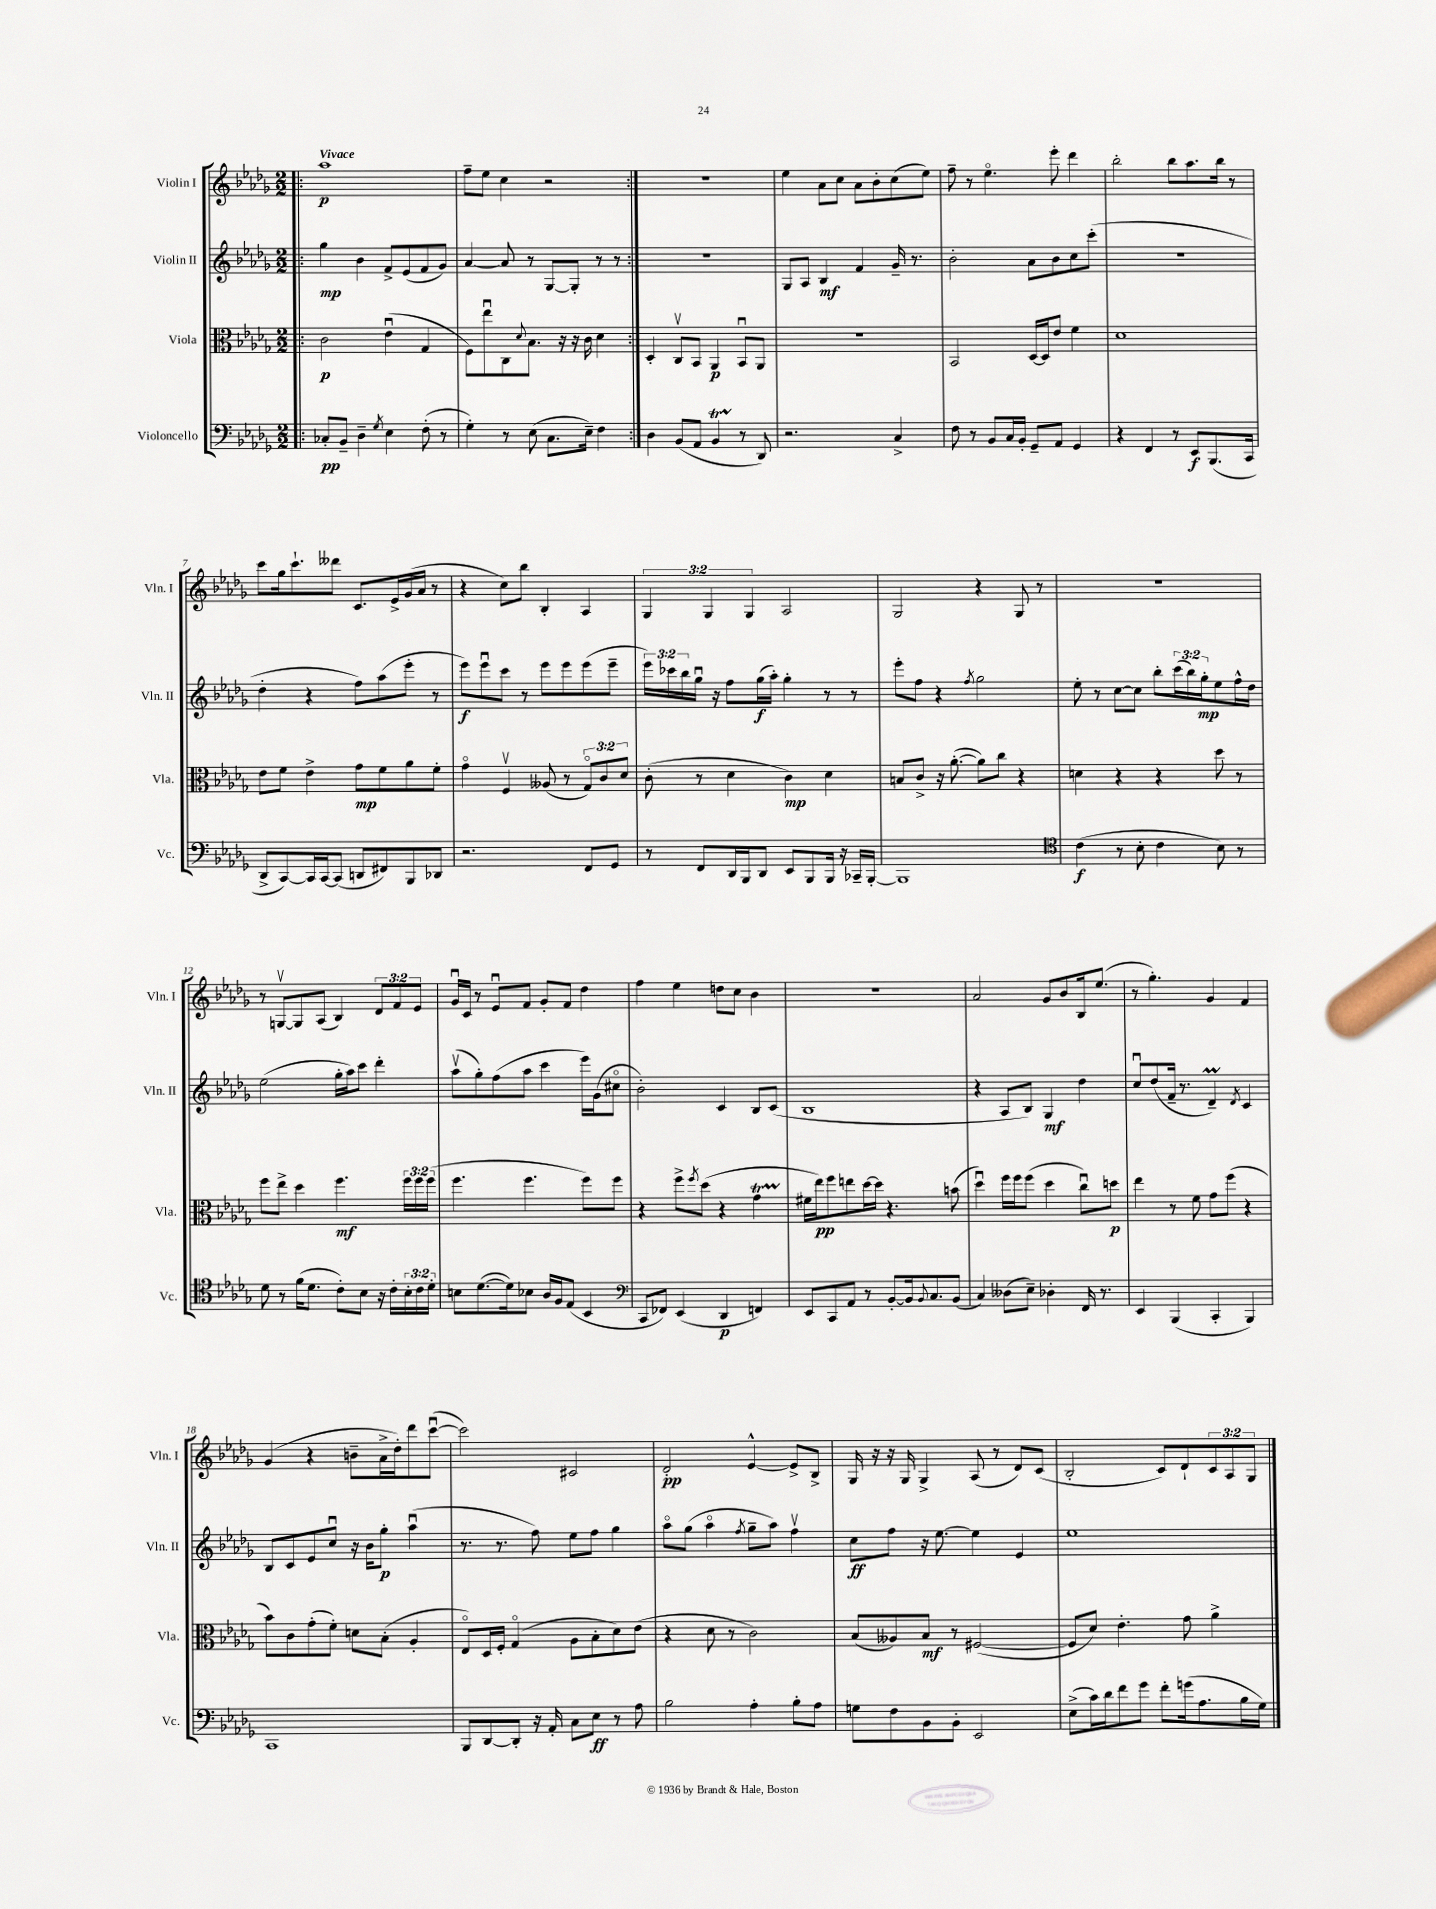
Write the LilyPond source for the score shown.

<<
\new StaffGroup <<
\new Staff = "s0" \with { instrumentName = "Violin I" shortInstrumentName = "Vln. I" } {
    \clef treble \key des \major \numericTimeSignature \time 2/2 \override Staff.TupletNumber.text = #tuplet-number::calc-fraction-text \tempo "Vivace"
    \repeat volta 2 { \bar ".|:" aes''1\p |
    f''8-- ees''8 c''4 r2 | }
    r1 |
    ees''4 aes'8 c''8 aes'8 bes'8-. c''8( ees''8) |
    f''8-- r8 ees''4.\flageolet ees'''8-. des'''4 |
    bes''2-. bes''8 aes''8. bes''16 r8 |
    c'''8 ges''16 c'''8.-! deses'''8 c'8. ees'16-> ges'16( aes'16 r8 |
    r4 c''8) bes''8 bes4-. aes4 |
    \tuplet 3/2 { ges4 ges4 ges4 } aes2 |
    ges2 r4 ges8 r8 |
    r1 |
    r8 g8~\upbow g8 aes8( bes4) \tuplet 3/2 { des'8 f'8 ees'8 } |
    ges'16\downbow c'16 r8 ees'8\downbow f'8 ges'8-. f'8 des''4 |
    f''4 ees''4 d''8 c''8 bes'4 |
    R1 |
    aes'2 ges'8 bes'8 bes16 ees''8.( |
    r8 ges''4.-.) ges'4 f'4 |
    ges'4( r4 b'8-- aes'16-> des''16-.) des'''8 c'''8~\downbow( |
    c'''2) cis'2 |
    des'2-.\pp ees'4~-^ ees'8-> bes8-> |
    ges16 r16 r16 ges16 ges4-> aes8( r8 des'8) c'8( |
    bes2-. c'8) des'8-! \tuplet 3/2 { c'8 aes8 ges8 } \bar "|." |
}
\new Staff = "s1" \with { instrumentName = "Violin II" shortInstrumentName = "Vln. II" } {
    \clef treble \key des \major \numericTimeSignature \time 2/2 \override Staff.TupletNumber.text = #tuplet-number::calc-fraction-text
    \repeat volta 2 { \bar ".|:" ges''4\mp bes'4 f'8-> ees'8( f'8 ges'8) |
    aes'4~ aes'8 r8 ges8~ ges8-. r8 r8 | }
    r1 |
    ges8 aes8 bes4\mf f'4 ges'16-- r8. |
    bes'2-. aes'8 bes'8 c''8 c'''8-.( |
    R1 |
    des''4-. r4 f''8) aes''8( ees'''8-. r8 |
    ees'''8\f) ees'''8\downbow c'''8 r8 ees'''8 ees'''8 ees'''8( ees'''8-- |
    \tuplet 3/2 { ees'''16) ces'''16 bes''16 } ges''16\downbow r16 f''8 ges''16\f( aes''16-.) ges''4-. r8 r8 |
    ees'''8-. f''8 r4 \acciaccatura { f''8 } ges''2 |
    ees''8-. r8 c''8~ c''8 bes''8-. \tuplet 3/2 { c'''16( bes''16) ges''16-.\mp } ees''8 f''16-^ des''16 |
    ees''2( ges''16-. aes''16) c'''8 des'''4-. |
    aes''8\upbow( ges''8-.) f''8( aes''8 c'''4 ees'''16) ges'16( cis''8\flageolet |
    bes'2-.) c'4 bes8 c'8( |
    bes1 |
    r4 aes8 bes8) ges4\mf des''4 |
    c''8\downbow des''8( f'16-- r8. des'4--\prall) \acciaccatura { des'8 } c'4 |
    bes8 c'8 ees'8 c''8\downbow r16 bes'16 ges''8-.\p aes''4\downbow( |
    r8. r8. f''8) ees''8 f''8 ges''4 |
    aes''8\flageolet ges''8( aes''4\flageolet \acciaccatura { f''8 } ges''8-- aes''8) f''4\upbow |
    c''8\ff f''8 r16 ees''8.~ ees''4 ees'4 |
    ees''1 \bar "|." |
}
\new Staff = "s2" \with { instrumentName = "Viola" shortInstrumentName = "Vla." } {
    \clef alto \key des \major \numericTimeSignature \time 2/2 \override Staff.TupletNumber.text = #tuplet-number::calc-fraction-text
    \repeat volta 2 { \bar ".|:" c'2\p ees'4\downbow( ges4 |
    f8) ees''8\downbow c8 \appoggiatura { des'8 } bes8. r16 r16 c'16 des'4 | }
    des4-. c8\upbow bes,8 aes,4\p bes,8\downbow aes,8 |
    R1 |
    bes,2 des16~ des16 ees'8 f'4 |
    des'1 |
    ees'8 f'8 ees'4-> ges'8\mp f'8 aes'8 f'8-. |
    ges'4\flageolet f4\upbow aeses8( r8 \tuplet 3/2 { ges8\flageolet) c'8 des'8 } |
    c'8-.( r8 des'4 c'4\mp) des'4 |
    b8 c'8-> r16 aes'8.~-.( aes'8) c''8 r4 |
    d'4 r4 r4 des''8 r8 |
    f''8 ees''8-> des''4 f''4.\mf \tuplet 3/2 { f''16 f''16 f''16( } |
    f''4. f''4. f''8) f''8 |
    r4 f''8-> \acciaccatura { f''8 } des''8( r4 ges'4\startTrillSpan |
    fis'16\stopTrillSpan ees''16\pp) f''8 e''8 des''16~ des''16 r4. b'8( |
    des''4\downbow) f''16 f''16 f''8( des''4 c''8\downbow) d''8\p |
    ees''4 r8 f'8 ges'8 f''8( r4 |
    bes'8) c'8 ges'8-.( f'8-.) d'8 bes8-.( aes4-. |
    ees8\flageolet) des16 f16-. ges4\flageolet( aes8 bes8-. des'8) ees'8( |
    r4 des'8 r8 c'2) |
    bes8( aeses8) bes8\mf r8 fis2~( |
    fis8 des'8) ees'4.-. ges'8 aes'4-> \bar "|." |
}
\new Staff = "s3" \with { instrumentName = "Violoncello" shortInstrumentName = "Vc." } {
    \clef bass \key des \major \numericTimeSignature \time 2/2 \override Staff.TupletNumber.text = #tuplet-number::calc-fraction-text
    \repeat volta 2 { \bar ".|:" ces8-.\pp bes,8-- des4-- \acciaccatura { ges8 } ees4 f8-.( r8 |
    ges4-.) r8 ees8( c8. ees16--) f4 | }
    des4 bes,8( aes,8 bes,4\startTrillSpan r8\stopTrillSpan des,8) |
    r2. c4-> |
    f8 r8 bes,8 c16 bes,16-. ges,8-- aes,8 ges,4 |
    r4 f,4 r8 ees,8\f bes,,8.( c,16 |
    des,8-> c,8~) c,16 c,16~ c,8( d,8 fis,8) bes,,8 des,8 |
    r2. f,8 ges,8 |
    r8 f,8 des,16 bes,,16 des,8 ees,8 bes,,8 bes,,16 r16 ces,16-- bes,,16~-. |
    bes,,1 |
    \clef tenor c'4\f( r8 bes8-. c'4 bes8) r8 |
    des'8 r8 f'16( des'8. c'8-.) bes8 r16 c'16-. \tuplet 3/2 { bes16-. c'16 des'16-. } |
    b8 des'8.~( des'16) bes8 aes16 f16 ees8( bes,4 |
    \clef bass c,8 fes,8) ees,4( des,4\p f,4) |
    ees,8 c,8 aes,8 r8 bes,8~-. bes,16 \appoggiatura { bes,8 } c8. bes,8( |
    c4) deses8( ees8--) des4-. f,16 r8. |
    ees,4 bes,,4( c,4-. bes,,4) |
    c,1 |
    bes,,8 des,8~ des,8-. r16 aes,16-. c8 ees8\ff r8 aes8 |
    bes2 aes4-. bes8-. aes8 |
    g8 f8 bes,8 bes,8-. ees,2 |
    ees8->( c'16) des'16 f'8 ges'8 f'8-. g'16( aes8. bes16 ges16) \bar "|." |
}
>>
>>
